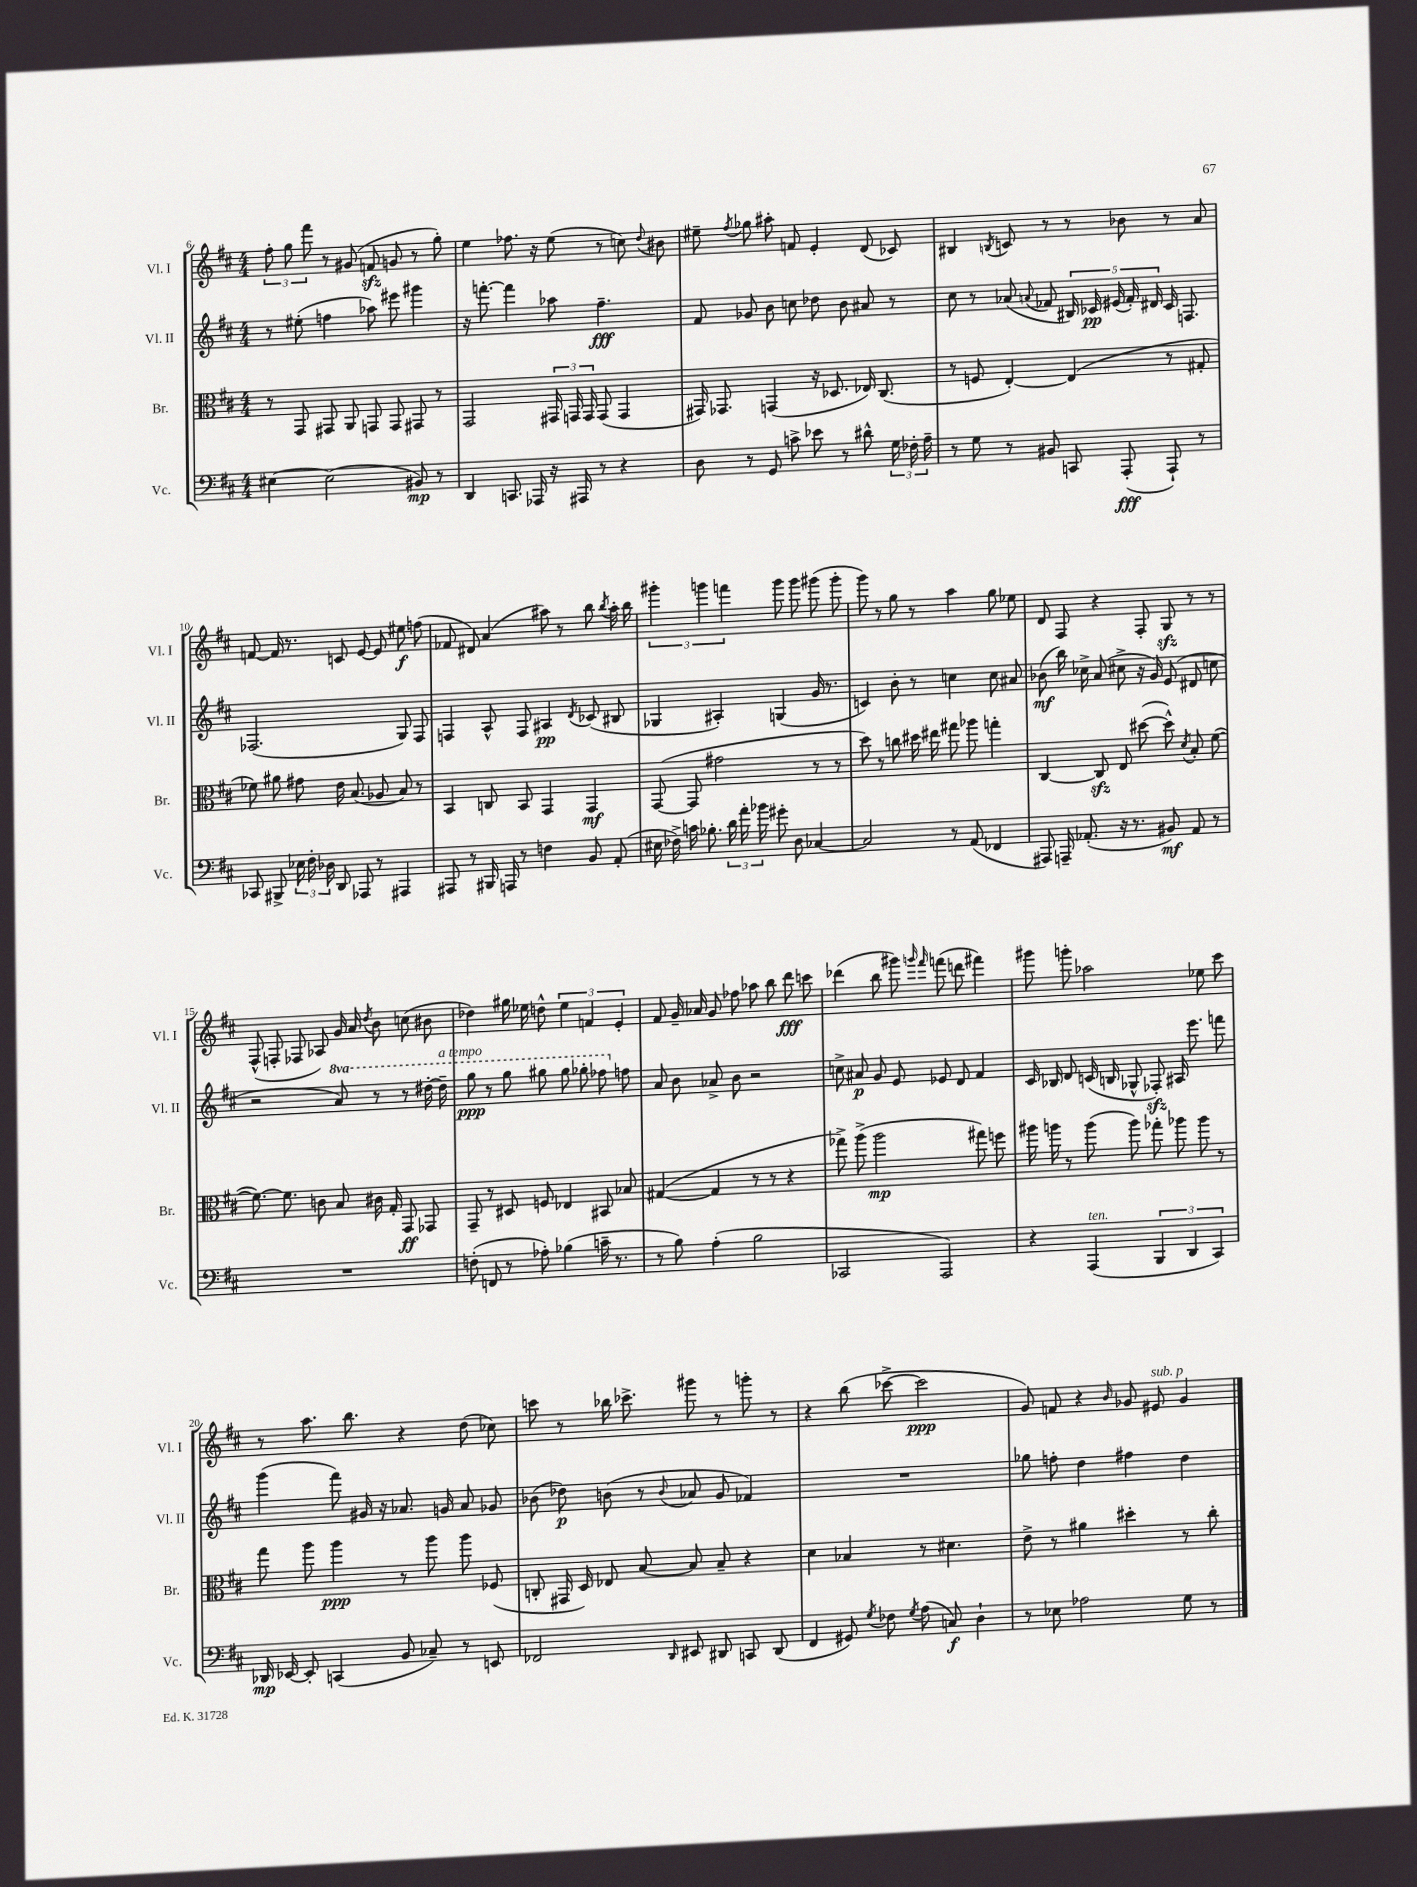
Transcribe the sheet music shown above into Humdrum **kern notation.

**kern	**dynam	**kern	**dynam	**kern	**dynam	**kern	**dynam
*part4	*part4	*part3	*part3	*part2	*part2	*part1	*part1
*staff4	*staff4	*staff3	*staff3	*staff2	*staff2	*staff1	*staff1
*I"Vc.	*	*I"Br.	*	*I"Vl. II	*	*I"Vl. I	*
*I'Vc.	*	*I'Br.	*	*I'Vl. II	*	*I'Vl. I	*
*clefF4	*	*clefC3	*	*clefG2	*	*clefG2	*
*k[f#c#]	*	*k[f#c#]	*	*k[f#c#]	*	*k[f#c#]	*
*M4/4	*	*M4/4	*	*M4/4	*	*M4/4	*
=6	=6	=6	=6	=6	=6	=6	=6
[4E#X\	.	8r	.	8r	.	12ff#'\	.
.	.	.	.	.	.	12gg\	.
.	.	8GG/	.	(8ee#X'\	.	.	.
.	.	.	.	.	.	12fff#\	.
(2E#\]	.	8GG#X/	.	4ffn\	.	8r	.
.	.	8AA/	.	.	.	(8g#X/	.
.	.	8GGn/	.	8aa-X\)	.	8fnzz/	.
.	.	8GG/	.	8eee#X\	.	8gn/	.
8BB#X/)	mp	8GG#X/	.	4ggg#X\	.	8r	.
8r	.	8r	.	.	.	8gg'\)	.
=7	=7	=7	=7	=7	=7	=7	=7
4DD/	.	2GG/	.	16r	.	4ee\	.
.	.	.	.	[8.fffn'\	.	.	.
8.CCn/	.	.	.	4fff\]	.	8.ff-X\	.
16AAA-X/	.	.	.	.	.	16r	.
16r	.	24GG#X/	.	8aa-X\	.	(8ee\	.
.	.	24GGn/	.	.	.	.	.
16AAA#X/	.	.	.	.	.	.	.
.	.	24GG/	.	.	.	.	.
8r	.	(8GG/	.	4.ff#~\	fff	8r	.
4r	.	4GG/	.	.	.	8ccn\)	.
.	.	.	.	.	.	8qqdd/	.
.	.	.	.	.	.	8b#X\	.
=8	=8	=8	=8	=8	=8	=8	=8
8D\	.	16GG#X/)	.	8f#/	.	8ee#X~\	.
.	.	8.GG-X/	.	.	.	.	.
.	.	.	.	.	.	8qff#/	.
8r	.	.	.	8g-X/	.	8gg-X\	.
8GG/	.	(4GGn/	.	8b\	.	8aa#X'\	.
8cn^\	.	.	.	8ccn\	.	8fn/	.
8e-X\	.	16r	.	8dd-X\	.	4e'/	.
.	.	8.D-X/	.	.	.	.	.
8r	.	.	.	8b\	.	.	.
8d#X^^\	.	16E-X/)	.	8a#X/	.	(8d/	.
.	.	(8.C#/	.	.	.	.	.
24G\	.	.	.	8r	.	8c-X/)	.
24F-X'\	.	.	.	.	.	.	.
24A~\	.	.	.	.	.	.	.
=9	=9	=9	=9	=9	=9	=9	=9
8r	.	8r	.	8cc#\	.	4B#X/	.
8G\	.	8Fn/	.	8r	.	.	.
.	.	.	.	.	.	8qBn/	.
8r	.	[4E'/)	.	(8a-X/	.	8cn/	.
.	.	.	.	8qqan/	.	.	.
8BB#X/	.	.	.	8f-X/	.	8r	.
8CCn/	.	(4E/]	.	20B#X/)	.	8r	.
.	.	.	.	20c-X/	pp	.	.
.	.	.	.	(20e#X/	.	.	.
(8AAA'/	fff	.	.	.	.	8b-X\	.
.	.	.	.	20f-'/)	.	.	.
.	.	.	.	20d#X/	.	.	.
8AAA`/)	.	8r	.	16c-/	.	8r	.
.	.	.	.	8.Fn/	.	.	.
8r	.	8G#X'/	.	.	.	8a/	.
!!LO:LB:g=z
=10	=10	=10	=10	=10	=10	=10	=10
8CC-X/	.	8f-X\)	.	(2.F-X/	.	[8fn/	.
8BBB#X^/	.	8a#X\	.	.	.	16f/]	.
.	.	.	.	.	.	8.r	.
24E-X\	.	8g#X\	.	.	.	.	.
24F#'\	.	.	.	.	.	.	.
24D-X\	.	.	.	.	.	.	.
8DD/	.	16e\	.	.	.	8cn/	.
.	.	(8.B/	.	.	.	.	.
8AAA-X/	.	.	.	.	.	[8e/	.
8r	.	8A-X/	.	.	.	8e/]	.
4AAA#X/	.	8B/)	.	8G/)	.	8ee#X\	f
.	.	8r	.	8F-/	.	(8ffn\	.
=11	=11	=11	=11	=11	=11	=11	=11
8AAA#X/	.	4BB/	.	4Fn/	.	8f-X/	.
8r	.	.	.	.	.	8d#X/)	.
16BBB#X/	.	8Cn/	.	8A^^/	.	(4a/	.
16AAAn/	.	.	.	.	.	.	.
8r	.	8BB/	.	8F/	.	.	.
4Fn\	.	4GG/	.	4A#X/	pp	8aa#X\)	.
.	.	.	.	.	.	8r	.
.	.	.	.	8qd/	.	.	.
8BB/	.	4GG/	mf	(8c-X/	.	8bb\	.
.	.	.	.	.	.	8qbb/	.
(8AA'/	.	.	.	8B#X/	.	16aa#'\	.
.	.	.	.	.	.	16bb\	.
=12	=12	=12	=12	=12	=12	=12	=12
16E#X\	.	([8GG/	.	4G-X/	.	6ggg#X'\	.
16F-X^\)	.	.	.	.	.	.	.
16cn\	.	8GG/]	.	.	.	.	.
.	.	.	.	.	.	6gggn\	.
8.B-X'\	.	.	.	.	.	.	.
.	.	2g#X\	.	4A#X'/)	.	.	.
.	.	.	.	.	.	6fffn\	.
24d\	.	.	.	.	.	.	.
24a'\	.	.	.	.	.	.	.
24b-X\	.	.	.	.	.	.	.
8g#X'\	.	.	.	(4Gn/	.	8ggg\	.
8D\	.	.	.	.	.	8ggg\	.
[4C-X/	.	8r	.	16g/	.	(8ggg#X\	.
.	.	.	.	8.r	.	.	.
.	.	8r	.	.	.	8ggg#'\	.
=13	=13	=13	=13	=13	=13	=13	=13
2C-/]	.	8dd\)	.	4cn/)	.	8ggg\)	.
.	.	8r	.	.	.	8r	.
.	.	8ccn\	.	8b'\	.	8gg\	.
.	.	16dd#X\	.	8r	.	8r	.
.	.	16ee#X\	.	.	.	.	.
8r	.	8gg#X\	.	4ccn\	.	4aa\	.
(8AA/	.	8aa-X\	.	.	.	.	.
4FF-X/	.	4ggn'\	.	8cc\	.	8gg\	.
.	.	.	.	8a#X/	.	8ee-X\	.
=14	=14	=14	=14	=14	=14	=14	=14
8AAA#X/)	.	[4C#/	.	(8b-X\	mf	8d/	.
16AAAn~/	.	.	.	16bb\)	.	8F#/	.
(8.AA-X'/	.	.	.	16cc-X^\	.	.	.
.	.	8C#zz/]	.	(8a/	.	4r	.
16r	.	8E/	.	8cc#X^\	.	.	.
8.r	.	.	.	.	.	.	.
.	.	([8dd#X\	.	16r	.	8F#'/	.
.	.	.	.	16g/)	.	.	.
8BB#X/)	mf	8dd#^^\])	.	(8e/	.	8Gzz/	.
.	.	8qd/	.	.	.	.	.
8AA-/	.	8B'/	.	8d#X/	.	8r	.
8r	.	([8f#\	.	8ccn\	.	8r	.
!!LO:LB:g=z
=15	=15	=15	=15	=15	=15	=15	=15
1r	.	8.f#\_)	.	2r	.	(8F#^^/	.
.	.	.	.	.	.	8Fn'/	.
.	.	8.f#\]	.	.	.	.	.
.	.	.	.	.	.	8F-X/	.
.	.	8cn\	.	.	.	8A-X/)	.
*	*	*	*	*8va	*	*	*
.	.	8B/	.	8aa/)	.	16g/	.
.	.	.	.	.	.	16a/	.
.	.	.	.	.	.	8qdd/	.
.	.	16c#X\	.	8r	.	8b\	.
.	.	16G'/	.	.	.	.	.
.	.	8GG/	ff	8r	.	(8ccn\	.
.	.	8GG-X/	.	[16ddd#X'\	.	8b#X\	.
!	!	!	!	!LO:TX:a:i:t=a tempo	!	!	!
.	.	.	.	16ddd#~\]	.	.	.
=16	=16	=16	=16	=16	=16	=16	=16
(8Fn'\	.	8GG~/	.	8ggg\	ppp	4dd-X\)	.
8FFn/	.	8r	.	8r	.	.	.
8r	.	8D#X/	.	8ggg\	.	16gg#X\	.
.	.	.	.	.	.	16ee-X\	.
8A-X'\)	.	8Fn/	.	8ggg#X\	.	8ddn^^\	.
(4B-X\	.	4E-X/	.	8ggg#\	.	6ee-\	.
.	.	.	.	8ggg-X'\	.	.	.
.	.	.	.	.	.	6fn/	.
16cn~\	.	8BB#X/	.	8fff-X\	.	.	.
8.r	.	.	.	.	.	.	.
.	.	.	.	.	.	6e'/	.
*	*	*	*	*X8va	*	*	*
.	.	8B-X/	.	8ffn\	.	.	.
=17	=17	=17	=17	=17	=17	=17	=17
8r	.	([4G#X/	.	8a/	.	8f#/	.
8B\)	.	.	.	8b\	.	16g~/	.
.	.	.	.	.	.	16a-X/	.
(4A'\	.	4G#/]	.	8a-X^/	.	8g/	.
.	.	.	.	8b\	.	8ff-X\	.
2B\	.	8r	.	2r	.	8aa-X\	.
.	.	8r	.	.	.	8bb\	.
.	.	4r	.	.	.	8ddd\	fff
.	.	.	.	.	.	8cccn\	.
=18	=18	=18	=18	=18	=18	=18	=18
2CC-X/	.	8gg-X^\)	.	8ccn^\	.	(4ddd-X\	.
.	.	(8aa^\	.	8a#X/	p	.	.
.	.	2aa\	mp	8g/	.	8bb\	.
.	.	.	.	8e/	.	8ggg#X\)	.
.	.	.	.	.	.	16qqgggn/	.
.	.	.	.	.	.	16qqfff#/	.
2AAA/)	.	.	.	8e-X/	.	(8fffn\	.
.	.	.	.	8d/	.	8dddn\	.
.	.	8gg#X\)	.	4f#/	.	4fff#X\)	.
.	.	8ffn\	.	.	.	.	.
=19	=19	=19	=19	=19	=19	=19	=19
4r	.	16aa#X\	.	16c#/	.	8ggg#X\	.
.	.	16aan\	.	16B-X/	.	.	.
.	.	8r	.	8d/	.	8gggn'\	.
!LO:TX:a:i:t=ten.	!	!	!	!	!	!	!
(4AAA/	.	(8aa\	.	(16cn/	.	2aa-X\	.
.	.	.	.	16Bn/	.	.	.
.	.	8aa\)	.	8G-X^^/	.	.	.
6BBB/	.	8gg-X'\	.	8F-Xzz'/)	.	.	.
.	.	8aa-X\	.	16A#X/	.	.	.
6DD/	.	.	.	.	.	.	.
.	.	.	.	8.eee\	.	.	.
.	.	8aa-\	.	.	.	8ee-X\	.
6CC#/)	.	.	.	.	.	.	.
.	.	8r	.	8fffn\	.	8ccc#\	.
!!LO:LB:g=z
=20	=20	=20	=20	=20	=20	=20	=20
16DD-X/	mp	8gg\	.	(4ggg\	.	8r	.
[16EE-X/	.	.	.	.	.	.	.
8EE-'/]	.	8aa\	.	.	.	8.aa\	.
(4CCn/	.	4aa\	ppp	8fff#\)	.	.	.
.	.	.	.	.	.	8.bb\	.
.	.	.	.	16g#X/	.	.	.
.	.	.	.	16r	.	.	.
8BB/	.	8r	.	8.a-X/	.	4r	.
8C-X~/)	.	8aa\	.	.	.	.	.
.	.	.	.	16gn/	.	.	.
8r	.	8aa\	.	8a-/	.	(8dd\	.
8EEn/	.	(8F-X/	.	8g-X/	.	8cc-X\)	.
=21	=21	=21	=21	=21	=21	=21	=21
2FF-X/	.	8Cn'/	.	(8b-X\	.	8cccn\	.
.	.	16GG#X/	.	8dd-X\)	p	8r	.
.	.	16D/)	.	.	.	.	.
.	.	8E-X/	.	(8bn\	.	16bb-X\	.
.	.	.	.	.	.	8.ccc-X^\	.
.	.	[8B/	.	8r	.	.	.
16qqDD/	.	.	.	8qqb/	.	.	.
8EE#X/	.	8B/]	.	8a-X/	.	8ggg#X\	.
8DD#X/	.	8B~/	.	8g/	.	8r	.
8CCn/	.	4r	.	4f-X/)	.	8gggn'\	.
(8DD#/	.	.	.	.	.	8r	.
=22	=22	=22	=22	=22	=22	=22	=22
4FF#/	.	4d\	.	1r	.	4r	.
8GG#X/)	.	4B-X/	.	.	.	(8bb\	.
8qG/	.	.	.	.	.	.	.
8F-X\	.	.	.	.	.	[8ccc-X^\	.
8qG/	.	.	.	.	.	.	.
(8A\	.	8r	.	.	.	2ccc-\]	ppp
8Cn/)	f	4.d#X\	.	.	.	.	.
4D`\	.	.	.	.	.	.	.
=23	=23	=23	=23	=23	=23	=23	=23
8r	.	8e^\	.	8gg-X\	.	8g/)	.
8E-X\	.	8r	.	8ffn'\	.	8fn/	.
2A-X\	.	4a#X\	.	4dd\	.	4r	.
.	.	.	.	.	.	16qqb/	.
.	.	4dd#X'\	.	4ff#X\	.	8g-X/	.
!	!	!	!	!	!	!LO:TX:a:i:t=sub. p	!
.	.	.	.	.	.	8e#X/	.
8G\	.	8r	.	4dd\	.	4g-/	.
8r	.	8cc#'\	.	.	.	.	.
==	==	==	==	==	==	==	==
*-	*-	*-	*-	*-	*-	*-	*-
